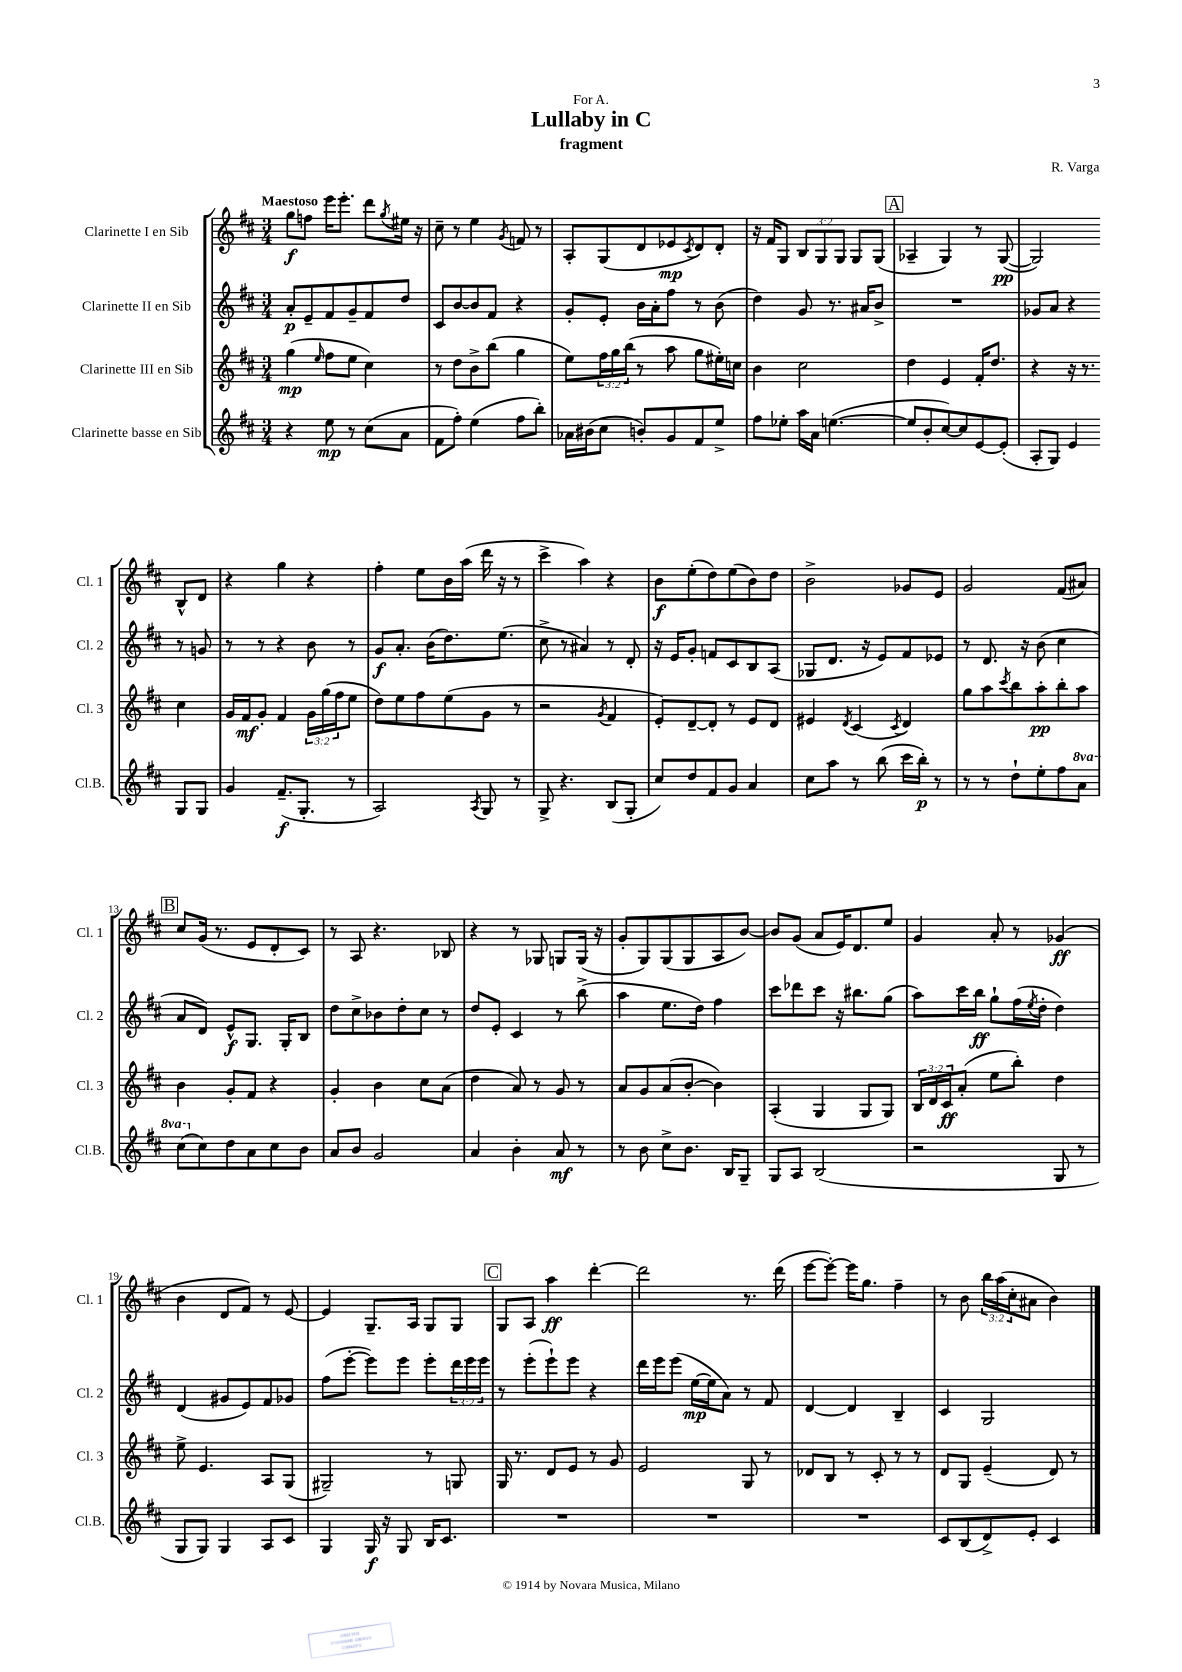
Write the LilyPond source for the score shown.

\header { title = "Lullaby in C" composer = "R. Varga" subtitle = "fragment" dedication = "For A." }
<<
\new StaffGroup <<
\new Staff = "s0" \with { instrumentName = "Clarinette I en Sib" shortInstrumentName = "Cl. 1" } {
    \clef treble \key d \major \numericTimeSignature \time 3/4 \override Staff.TupletNumber.text = #tuplet-number::calc-fraction-text \tempo "Maestoso"
    g''8\f f''8 e'''16 e'''8.-. d'''8 \acciaccatura { g''8 } eis''16 r16 |
    cis''8-- r8 e''4 \acciaccatura { g'8 } f'8 r8 |
    a8-. g8( d'8 ees'8\mp \acciaccatura { cis'8 } d'8) d'8-. |
    r16 fis'16 g8 \tuplet 3/2 { b8 g8 g8 } g8 g8( |
    \mark \markup { \box "A" } aes4-- g4) r8 g8~\pp( |
    g2) b8-^ d'8 |
    r4 g''4 r4 |
    fis''4-. e''8 b'16 a''16( d'''16 r16 r8 |
    cis'''4-> a''4) r4 |
    b'8\f e''8-.( d''8) e''8( b'8) d''8 |
    b'2-> ges'8 e'8 |
    g'2 fis'8( ais'8) |
    \mark \markup { \box "B" } cis''8 g'16( r8. e'8 d'8-. cis'8) |
    r8 a8 r4. bes8 |
    r4 r8 ges8 g8 g16( r16 |
    g'8-. g8) g8( g8 a8 b'8~) |
    b'8 g'8( a'8 e'16) d'8. e''8 |
    g'4 a'8-. r8 ges'4\ff( |
    b'4 d'8 fis'8) r8 e'8~ |
    e'4 g8.-- a16 g8 g8 |
    \mark \markup { \box "C" } g8 a8 a''4\ff d'''4~-. |
    d'''2 r8. d'''16( |
    e'''8~ e'''8~-.) e'''16 g''8. fis''4-- |
    r8 b'8 \tuplet 3/2 { b''16 a''16( cis''16-. } ais'8 b'4) \bar "|." |
}
\new Staff = "s1" \with { instrumentName = "Clarinette II en Sib" shortInstrumentName = "Cl. 2" } {
    \clef treble \key d \major \numericTimeSignature \time 3/4 \override Staff.TupletNumber.text = #tuplet-number::calc-fraction-text
    a'8-.\p e'8-- fis'8 g'8-- fis'8 d''8 |
    cis'8 b'8~ b'8 fis'8 r4 |
    g'8-. e'8-. b'16 a'16-. fis''8 r8 b'8( |
    d''4) g'8 r8. ais'16 b'8-> |
    \mark \markup { \box "A" } R2. |
    ges'8 a'8 r4 r8 g'8 |
    r8 r8 r4 b'8 r8 |
    g'8\f a'8.-. b'16( d''8.) e''8.( |
    cis''8-> r8 ais'4) r8 d'8-. |
    r16 e'16 g'8-. f'8 cis'8 b8 a8( |
    ges8 d'8. r16 e'8) fis'8 ees'8 |
    r8 d'8. r16 b'8( cis''4 |
    \mark \markup { \box "B" } a'8 d'8) e'8-^\f g8. g16-. b8 |
    d''8 cis''8-> bes'8 d''8-. cis''8 r8 |
    d''8 e'8-. cis'4 r8 b''8->( |
    a''4 e''8. d''16) fis''4 |
    cis'''8 des'''8 cis'''8 r16 bis''8. g''8( |
    a''8) cis'''16 b''16\ff g''8-! fis''16( \acciaccatura { e''8 } d''16-. d''4) |
    d'4( gis'8 e'8) fis'8 ges'8 |
    fis''8( e'''8~-. e'''8) e'''8 e'''8-. \tuplet 3/2 { d'''16 e'''16 e'''16 } |
    \mark \markup { \box "C" } r8 e'''8-.( e'''8-!) e'''8 r4 |
    d'''16 e'''16 e'''8( e''16~\mp e''16 a'8) r8 fis'8 |
    d'4~ d'4 b4-- |
    cis'4 g2 \bar "|." |
}
\new Staff = "s2" \with { instrumentName = "Clarinette III en Sib" shortInstrumentName = "Cl. 3" } {
    \clef treble \key d \major \numericTimeSignature \time 3/4 \override Staff.TupletNumber.text = #tuplet-number::calc-fraction-text
    g''4\mp( \grace { e''16 } fis''8 e''8 cis''4) |
    r8 d''8 b'8-> b''8( g''4 |
    e''8) \tuplet 3/2 { fis''16 g''16 b''16( } r8 a''8 g''8 eis''16-.) c''16 |
    b'4 cis''2 |
    \mark \markup { \box "A" } d''4 e'4 fis'16-. d''8. |
    r4 r16 r8. cis''4 |
    g'16 fis'16\mf g'8-. fis'4 \tuplet 3/2 { g'16 g''16( fis''16 } e''8 |
    d''8) e''8 fis''8 e''8( g'8 r8 |
    r2 \acciaccatura { g'8 } fis'4 |
    e'8-.) d'8~-- d'8-. r8 e'8 d'8 |
    eis'4 \acciaccatura { d'8 } cis'4( \acciaccatura { cis'8 } d'4) |
    g''8 a''8 \acciaccatura { cis'''8 } b''8 a''8-.\pp b''8-. a''8 |
    \mark \markup { \box "B" } b'4 g'8-. fis'8 r4 |
    g'4-. b'4 cis''8 a'8( |
    d''4 a'8) r8 g'8 r8 |
    a'8 g'8 a'8( b'8~-. b'4) |
    a4-.( g4 g8 g8) |
    \tuplet 3/2 { b16 d'16 cis'16\ff } a'8-.( e''8 b''8-.) d''4 |
    e''8-> e'4. a8 g8( |
    gis2--) r8 g8 |
    \mark \markup { \box "C" } g16 r8. d'8 e'8 r8 g'8 |
    e'2 g8 r8 |
    des'8 b8 r8 cis'8-. r8 r8 |
    d'8 g8 e'4--( d'8) r8 \bar "|." |
}
\new Staff = "s3" \with { instrumentName = "Clarinette basse en Sib" shortInstrumentName = "Cl.B." } {
    \clef treble \key d \major \numericTimeSignature \time 3/4 \set Staff.ottavationMarkups = #ottavation-simple-ordinals
    r4 e''8\mp r8 cis''8( a'8 |
    fis'8 fis''8-.) e''4( fis''8 b''8-.) |
    aes'16 bis'16( cis''8 b'8-.) g'8 fis'8 e''8-> |
    fis''8 ees''8-. a''16 a'16 e''4.~( |
    \mark \markup { \box "A" } e''8 b'8-. cis''8~) cis''8 e'8~ e'8-.( |
    a8-. g8) e'4 g8 g8 |
    g'4 fis'8.--\f( g8.-. r8 |
    a2) \acciaccatura { a8 } g8 r8 |
    g8-> r4. b8( g8-. |
    cis''8) d''8 fis'8 g'8 a'4 |
    cis''8 a''8 r8 b''8( cis'''16 b''16-.\p) r8 |
    r8 r8 d''8-! e''8-. fis''8 \ottava #1 a''8 |
    \mark \markup { \box "B" } cis'''8( \ottava #0 cis''8) d''8 a'8 cis''8 b'8 |
    a'8 b'8 g'2 |
    a'4 b'4-. a'8\mf r8 |
    r8 b'8 cis''8-> b'8. b16 g8-- |
    g8 a8 b2( |
    r2 g8 r8 |
    g8 g8) g4 a8 cis'8 |
    g4 g16\f r16 g8 b16 cis'8. |
    \mark \markup { \box "C" } R2. |
    R2. |
    R2. |
    cis'8 b8( d'8->) e'8-. cis'4 \bar "|." |
}
>>
>>
